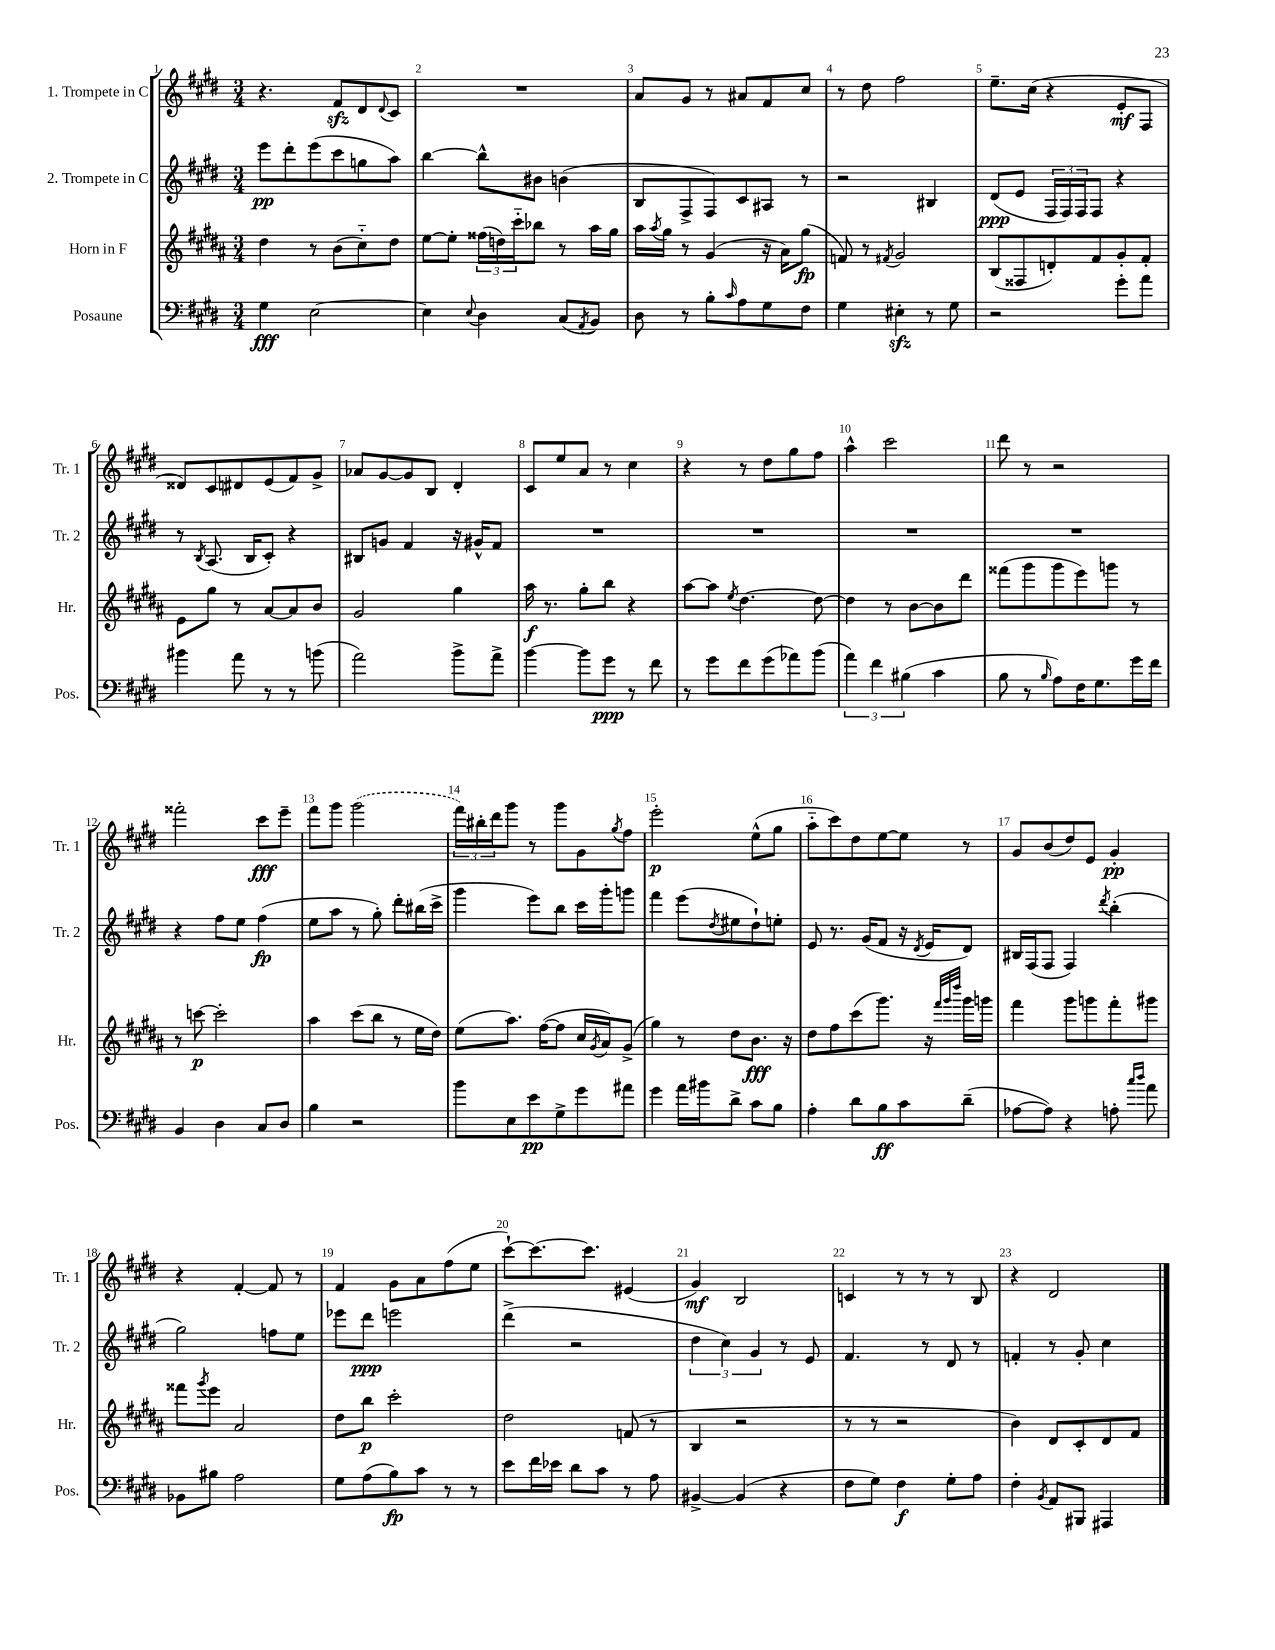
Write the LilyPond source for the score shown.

<<
\new StaffGroup <<
\new Staff = "s0" \with { instrumentName = "1. Trompete in C" shortInstrumentName = "Tr. 1" } {
    \clef treble \key e \major \numericTimeSignature \time 3/4
    r4. fis'8\sfz dis'8 \appoggiatura { dis'8 } cis'8 |
    R2. |
    a'8 gis'8 r8 ais'8 fis'8 cis''8 |
    r8 dis''8 fis''2 |
    e''8.-- cis''16( r4 e'8-.\mf fis8 |
    disis'8) cis'8 dis'8 e'8( fis'8) gis'8-> |
    aes'8 gis'8~ gis'8 b8 dis'4-. |
    cis'8 e''8 a'8 r8 cis''4 |
    r4 r8 dis''8 gis''8 fis''8 |
    a''4-^ cis'''2 |
    dis'''8 r8 r2 |
    fisis'''2-. cis'''8\fff e'''8-- |
    fis'''8 gis'''8 \once \slurDashed gis'''2( |
    \tuplet 3/2 { fis'''16) bis''16-. dis'''16 } gis'''8 r8 gis'''8 gis'8 \acciaccatura { gis''8 } fis''8 |
    e'''2-.\p e''8-^( gis''8 |
    a''8-_ cis'''8) dis''8 e''8~ e''8 r8 |
    gis'8 b'8( dis''8) e'8 gis'4-.\pp |
    r4 fis'4~-. fis'8 r8 |
    fis'4 gis'8 a'8 fis''8( e''8 |
    cis'''8~-!) cis'''8.~ cis'''8. eis'4( |
    gis'4\mf) b2 |
    c'4 r8 r8 r8 b8 |
    r4 dis'2 \bar "|." |
}
\new Staff = "s1" \with { instrumentName = "2. Trompete in C" shortInstrumentName = "Tr. 2" } {
    \clef treble \key e \major \numericTimeSignature \time 3/4
    e'''8\pp dis'''8-. e'''8( cis'''8 g''8 a''8) |
    b''4~ b''8-^ bis'8 b'4( |
    b8 fis8-> fis8) cis'8 ais8 r8 |
    r2 bis4 |
    dis'8\ppp( e'8 \tuplet 3/2 { fis16 fis16) fis16 } fis8 r4 |
    r8 \acciaccatura { b8 } a8.( b16 cis'8-.) r4 |
    bis8 g'8 fis'4 r16 gis'16-^ fis'8 |
    R2. |
    R2. |
    R2. |
    R2. |
    r4 fis''8 e''8 fis''4\fp( |
    e''8 a''8 r8 gis''8-.) dis'''8-. bis''16( cis'''16-> |
    gis'''4 e'''8) b''8 cis'''16 gis'''16-. g'''8 |
    fis'''4 e'''8( \acciaccatura { dis''8 } eis''8 dis''8-!) e''8-. |
    e'8 r8. gis'16( fis'8 r16 \acciaccatura { dis'8 } e'16 dis'8) |
    bis16 fis16( fis8 fis4) \acciaccatura { dis'''8 } b''4-.( |
    gis''2) f''8 e''8 |
    ees'''8 dis'''8\ppp e'''2 |
    dis'''4->( r2 |
    \tuplet 3/2 { dis''4 cis''4) gis'4 } r8 e'8 |
    fis'4. r8 dis'8 r8 |
    f'4-. r8 gis'8-. cis''4 \bar "|." |
}
\new Staff = "s2" \with { instrumentName = "Horn in F" shortInstrumentName = "Hr." } {
    \clef treble \key b \major \numericTimeSignature \time 3/4
    dis''4 r8 b'8( cis''8-_) dis''8 |
    e''8~ e''8-. \tuplet 3/2 { fisis''16( d''16) cis'''16-_ } bes''8 r8 ais''16 gis''16 |
    ais''16 \acciaccatura { ais''8 } gis''16 r8 gis'4( r16 ais'16) gis''8\fp( |
    f'8) r8 \acciaccatura { fis'8 } gis'2 |
    b8( fisis8 d'8-.) fis'8 gis'8-. fis'8-. |
    e'8 gis''8 r8 ais'8~ ais'8 b'8 |
    gis'2 gis''4 |
    ais''16\f r8. gis''8-. b''8 r4 |
    ais''8~ ais''8 \acciaccatura { e''8 } dis''4.~ dis''8~ |
    dis''4 r8 b'8~ b'8 dis'''8 |
    fisis'''8( gis'''8 gis'''8 e'''8) g'''8 r8 |
    r8 c'''8~\p c'''2-. |
    ais''4 cis'''8( b''8 r8 e''16 dis''16) |
    e''8( ais''8.) fis''16~( fis''8 cis''16 \acciaccatura { gis'8 } ais'16) gis'8->( |
    gis''4) r8 dis''8 b'8.\fff r16 |
    dis''8 fis''8 cis'''8( gis'''8.) r16 \grace { fis'''32 gis'''32 dis''''32 } gis'''16 g'''16 |
    fis'''4 gis'''8 g'''8 fis'''8-. gis'''8 |
    fisis'''8 \acciaccatura { gis'''8 } e'''8 ais'2 |
    dis''8 b''8\p cis'''2-. |
    dis''2 f'8( r8 |
    b4 r2 |
    r8 r8 r2 |
    b'4) dis'8 cis'8-. dis'8 fis'8 \bar "|." |
}
\new Staff = "s3" \with { instrumentName = "Posaune" shortInstrumentName = "Pos." } {
    \clef bass \key e \major \numericTimeSignature \time 3/4
    gis4\fff e2~ |
    e4 \appoggiatura { e8 } dis4 cis8( \acciaccatura { a,8 } b,8) |
    dis8 r8 b8-. \grace { cis'16 } a8 gis8 fis8 |
    gis4 eis4-.\sfz r8 gis8 |
    r2 gis'8-. a'8 |
    bis'4 a'8 r8 r8 b'8( |
    a'2) b'8-> a'8-> |
    b'4~ b'8 gis'8\ppp r8 fis'8 |
    r8 gis'8 fis'8 gis'8( aes'8) b'8( |
    \tuplet 3/2 { a'4) fis'4 bis4( } cis'4 |
    b8 r8 \grace { b16 } a8) fis16 gis8. gis'16 fis'16 |
    b,4 dis4 cis8 dis8 |
    b4 r2 |
    b'8 e8 e'8\pp gis8-> gis'8 ais'8 |
    gis'4 a'16 bis'16 dis'8-> cis'8 b8 |
    a4-. dis'8 b8\ff cis'8 dis'8--( |
    aes8~ aes8) r4 a8-. \grace { cis''16 dis''16 } a'8 |
    bes,8 bis8 a2 |
    gis8 a8( b8\fp) cis'8 r8 r8 |
    e'8 fis'16 ees'16 dis'8 cis'8 r8 a8 |
    bis,4~-> bis,4( r4 |
    fis8 gis8) fis4\f gis8-. a8 |
    fis4-. \acciaccatura { b,8 } a,8 bis,,8 ais,,4 \bar "|." |
}
>>
>>
\layout { \context { \Score \override BarNumber.break-visibility = ##(#f #t #t) barNumberVisibility = #all-bar-numbers-visible } }
